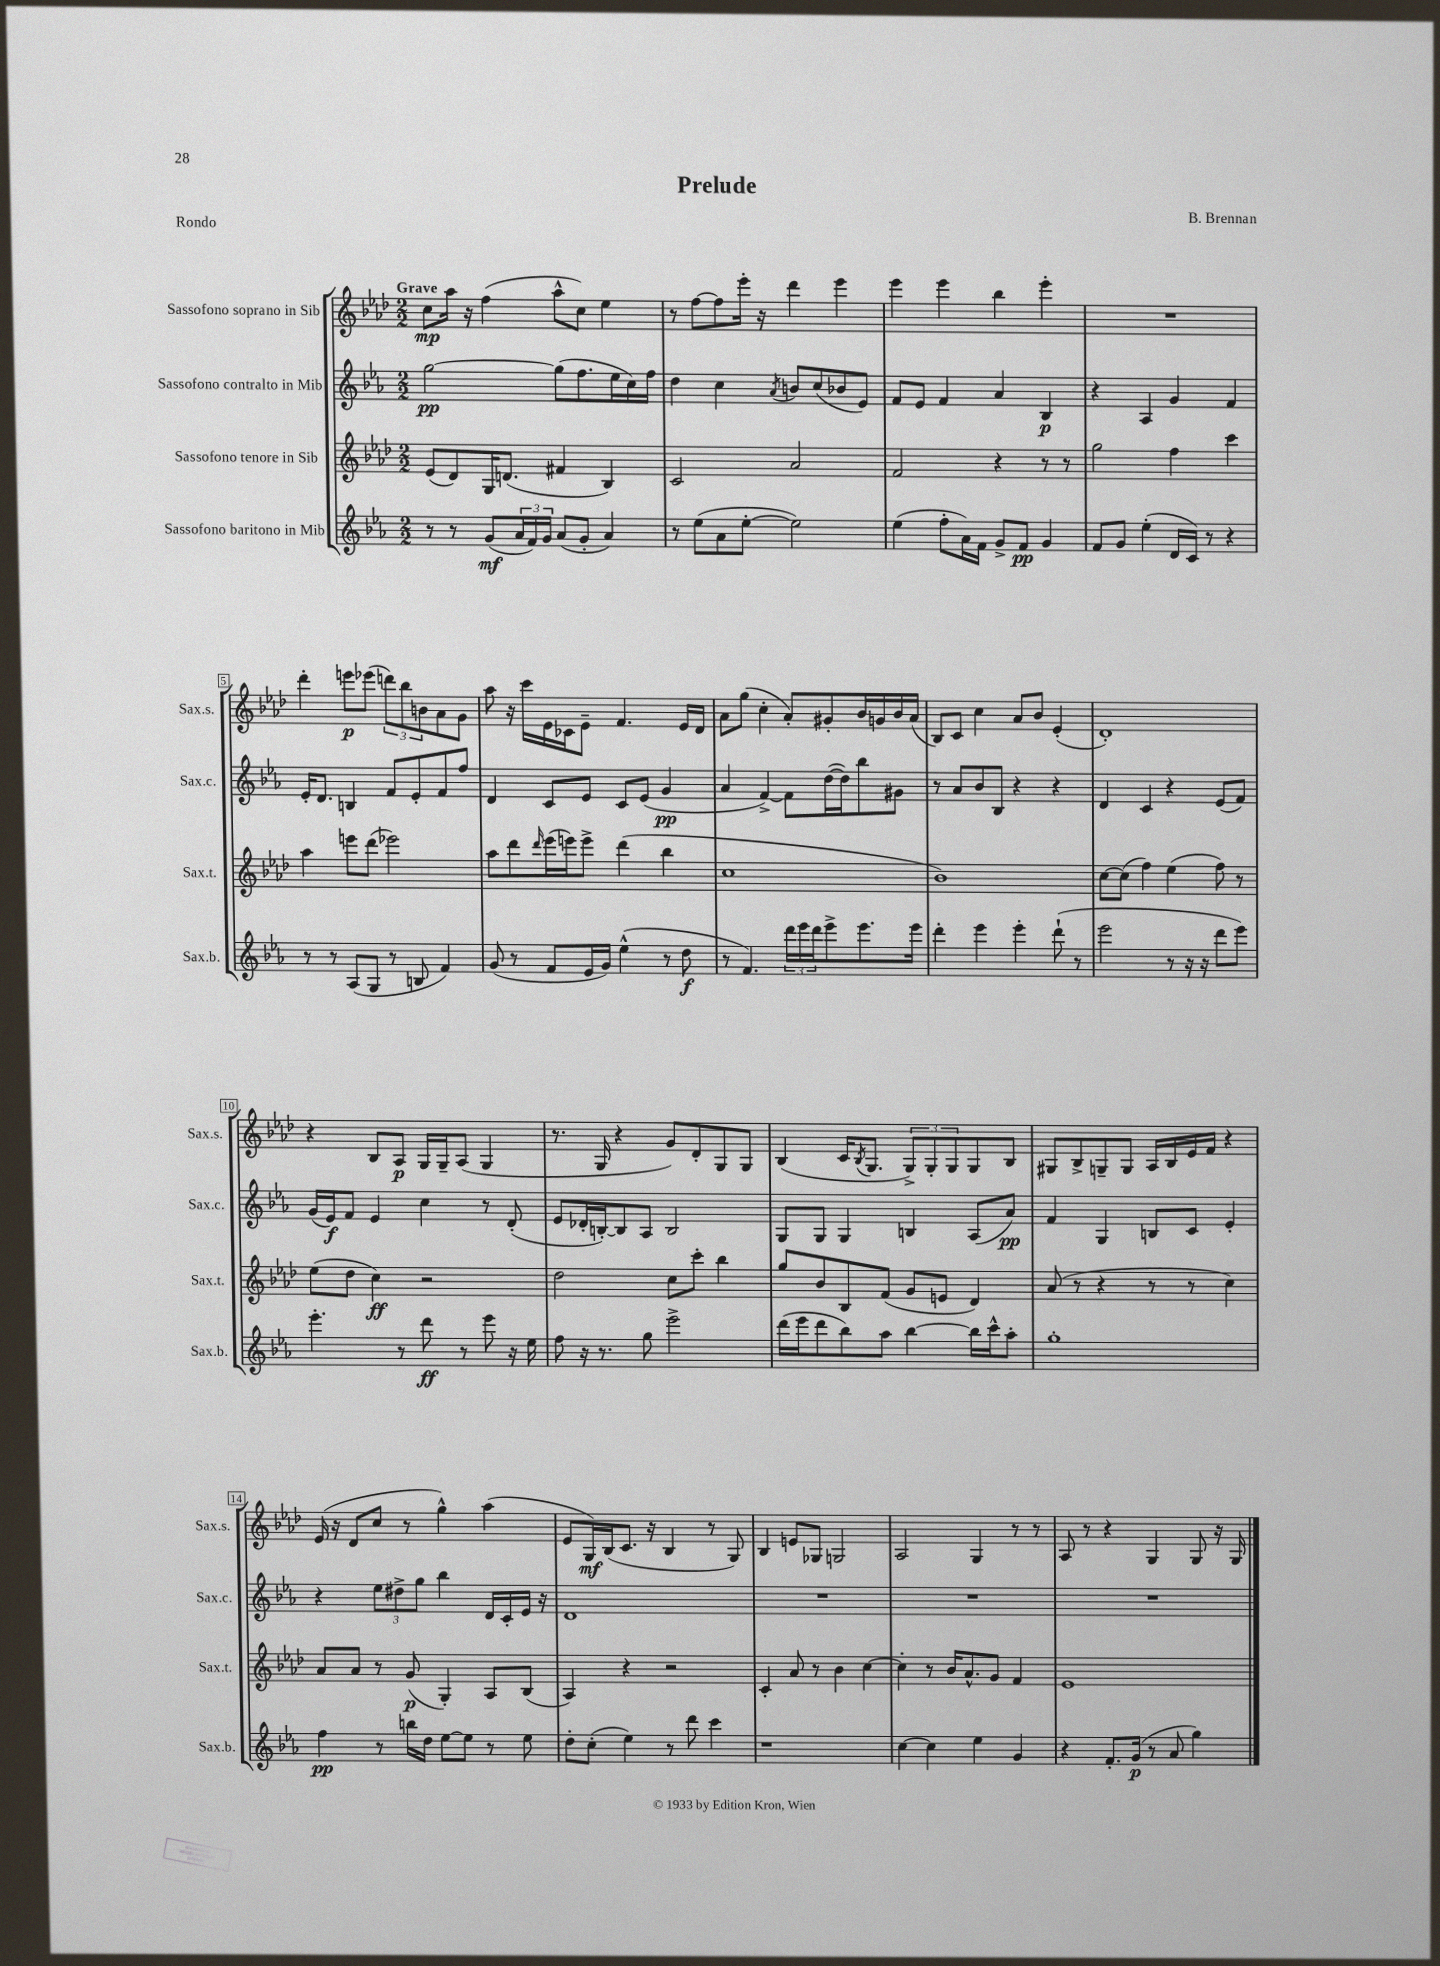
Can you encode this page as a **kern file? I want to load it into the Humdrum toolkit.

**kern	**kern	**kern	**kern
*staff4	*staff3	*staff2	*staff1
*clefG2	*clefG2	*clefG2	*clefG2
*k[b-e-a-]	*k[b-e-a-d-]	*k[b-e-a-]	*k[b-e-a-d-]
*M2/2	*M2/2	*M2/2	*M2/2
8r	(8e-/L	[2gg\	8cc\L
8r	8d-/)	.	16aa-\Jk
.	.	.	16r
(8g/L	16G/K	.	(4ff\
.	(8.d/J	.	.
24a-/L	.	.	.
24f/)	.	.	.
24g/JJ	.	.	.
(8a-/L	4f#/	(8gg\]L	8aa-^^\L
8g'/J	.	8.ff\	8cc\J)
4a-/)	4B-/)	.	4ee-\
.	.	16ee-\L	.
.	.	16cc\)	.
.	.	16ff\JJ	.
=	=	=	=
8r	2c/	4dd\	8r
(8ee-\L	.	.	[8ff\L
8a-\	.	4cc\	8ff\]
[8ee-'\J	.	.	16eee-'\Jk
.	.	.	16r
.	.	8qa-/	.
2ee-\])	2a-/	8b/L	4ddd-\
.	.	(8cc/	.
.	.	8b-/	4eee-\
.	.	8e-/J)	.
=	=	=	=
(4ee-\	2f/	8f/L	4eee-\
.	.	8e-/J	.
8ff'\L	.	4f/	4eee-\
16a-\L)	.	.	.
16f\JJ	.	.	.
8g^/L	4r	4a-/	4bb-\
8f/J	.	.	.
4g/	8r	4B-/	4eee-'\
.	8r	.	.
=	=	=	=
8f/L	2gg\	4r	1r
8g/J	.	.	.
(4ee-'\	.	4A-/	.
16d/LL	4ff\	4g/	.
16c/JJ)	.	.	.
8r	.	.	.
4r	4ccc\	4f/	.
=	=	=	=
8r	4aa-\	16e-'/LK	4ddd-'\
.	.	8.d/J	.
8r	.	.	.
(8A-/L	8eee\L	4B/	8eee\L
8G/J	(8ddd-\J	.	(8eee-\J
8r	2eee-\)	8f/L	12ddd\L)
.	.	.	12bb-\
8B/	.	8e-'/	.
.	.	.	12b\
4f/)	.	8f/	8a-\
.	.	8ff/J	8g\J
=	=	=	=
(8g/	8aa-\L	4d/	8aa-\
8r	8ddd-\	.	16r
.	.	.	16ccc\LL
.	16qqddd-/	.	.
8f/L	(16eee-\L	8c/L	16e-\
.	16eee\J)	.	16c-\J
16e-/L	8eee^\J	8e-/J	8e-~\J
16g/JJ)	.	.	.
(4ee-^^\	(4ddd-\	8c/L	4.f/
.	.	(8e-/J	.
8r	4bb-\	4g/	.
8dd\	.	.	16e-/LL
.	.	.	16d-/JJ
=	=	=	=
8r	1cc	4a-/	8a-\L
4.f/)	.	.	(8gg\J
.	.	[4f^/)	4cc'\
24ddd\LL	.	8f\]L	8a-'/L)
24eee-\	.	.	.
24ddd\J	.	.	.
8eee-^\	.	([16dd\L	8g#'/
.	.	16dd\]J)	.
8.eee-\	.	8bb-\	16b-/L
.	.	.	16g/
.	.	8g#\J	16b-/
16eee-\Jk	.	.	(16a-/JJ
=	=	=	=
4ddd'\	1b-)	8r	8B-/L)
.	.	8a-/L	8c/J
4eee-\	.	8b-/	4cc\
.	.	8B-/J	.
4eee-'\	.	4r	8a-/L
.	.	.	8b-/J
(8ddd`\	.	4r	(4e-'/
8r	.	.	.
=	=	=	=
2eee-\	[8cc\L	4d/	1d-')
.	(8cc\]J	.	.
.	4ff\)	4c/	.
8r	(4ee-\	4r	.
16r	.	.	.
16r	.	.	.
8ddd\L	8ff\)	(8e-/L	.
8eee-\J)	8r	8f/J)	.
=	=	=	=
4.eee-'\	(8ee-\L	(16g/LL	4r
.	.	16e-/J)	.
.	8dd-\J	8f/J	.
.	4cc\)	4e-/	8B-/L
8r	.	.	8A-/J
8ddd\	2r	4cc\	16G/LL
.	.	.	16G~/J
8r	.	.	(8A-/J
8eee-\	.	8r	4G/
16r	.	(8d'/	.
16ee-\	.	.	.
=	=	=	=
8ff\	2dd-\	8e-/L	8.r
16r	.	16d-'/L	.
8.r	.	[16B'/J)	16G/
.	.	8B/]	4r
8gg\	.	8A-/J	.
2eee-^\	8cc\L	2B/	8g/L)
.	8ccc'\J	.	8d-'/
.	4bb-\	.	8G/
.	.	.	8G/J
=	=	=	=
(16ddd\LL	8gg/L	8G/L	(4B-/
16eee-\J	.	.	.
8ddd\	8b-/	8G/J	.
8bb-\)	8B-/	4G/	16c/LK
.	.	.	8qB-/
.	.	.	8.G/J
8aa-\J	(8f/J	.	.
[4bb-\	8g/L	4B/	12G^/L)
.	.	.	12G'/
.	8e/J	.	.
.	.	.	12G/
16bb-\]LL	4d-/)	(8A-/L	8G/
16ccc^^\J	.	.	.
8aa-'\J	.	8a-/J)	8B-/J
=	=	=	=
1gg'	(8a-/	4f/	8G#/L
.	8r	.	8B-^/
.	4r	4G/	8G~/
.	.	.	8G/J
.	8r	8B/L	16A-/LL
.	.	.	16B-/
.	8r	8c/J	16e-/
.	.	.	16f/JJ
.	4cc\)	4e-'/	4r
=	=	=	=
4ff\	8a-/L	4r	(16e-/
.	.	.	16r
.	8a-/J	.	8d-/L
8r	8r	12ee-\L	8cc/J
.	.	12dd#^\	.
16bb\LL	(8g/	.	8r
.	.	12gg\J	.
16dd\JJ	.	.	.
[8ee-\L	4G'/)	4bb-\	4gg^^\)
8ee-\]J	.	.	.
8r	8A-/L	16d/LL	(4aa-\
.	.	16c'/	.
8ee-\	(8B-/J	16e-/JJ	.
.	.	16r	.
=	=	=	=
8dd'\L	4A-/)	1d	8e-/L
(8cc'\J	.	.	16G/L)
.	.	.	(16B-/J
4ee-\)	4r	.	8.c/J
.	.	.	16r
8r	2r	.	4B-/
8ddd\	.	.	.
4ccc\	.	.	8r
.	.	.	8G/)
=	=	=	=
1r	4c'/	1r	4B-/
.	8a-/	.	8e/L
.	8r	.	8G-/J
.	4b-\	.	2G/
.	[4cc\	.	.
=	=	=	=
[4cc\	4cc'\]	1r	2A-/
4cc\]	8r	.	.
.	16b-/LK	.	.
.	8.a-^^/	.	.
4ee-\	.	.	4G/
.	8g/J	.	.
4g/	4f/	.	8r
.	.	.	8r
=	=	=	=
4r	1e-	1r	8A-/
.	.	.	8r
8.f'/L	.	.	4r
(16g/Jk	.	.	.
8r	.	.	4G/
8a-/	.	.	.
4gg\)	.	.	8G/
.	.	.	16r
.	.	.	16G/
==	==	==	==
*-	*-	*-	*-
